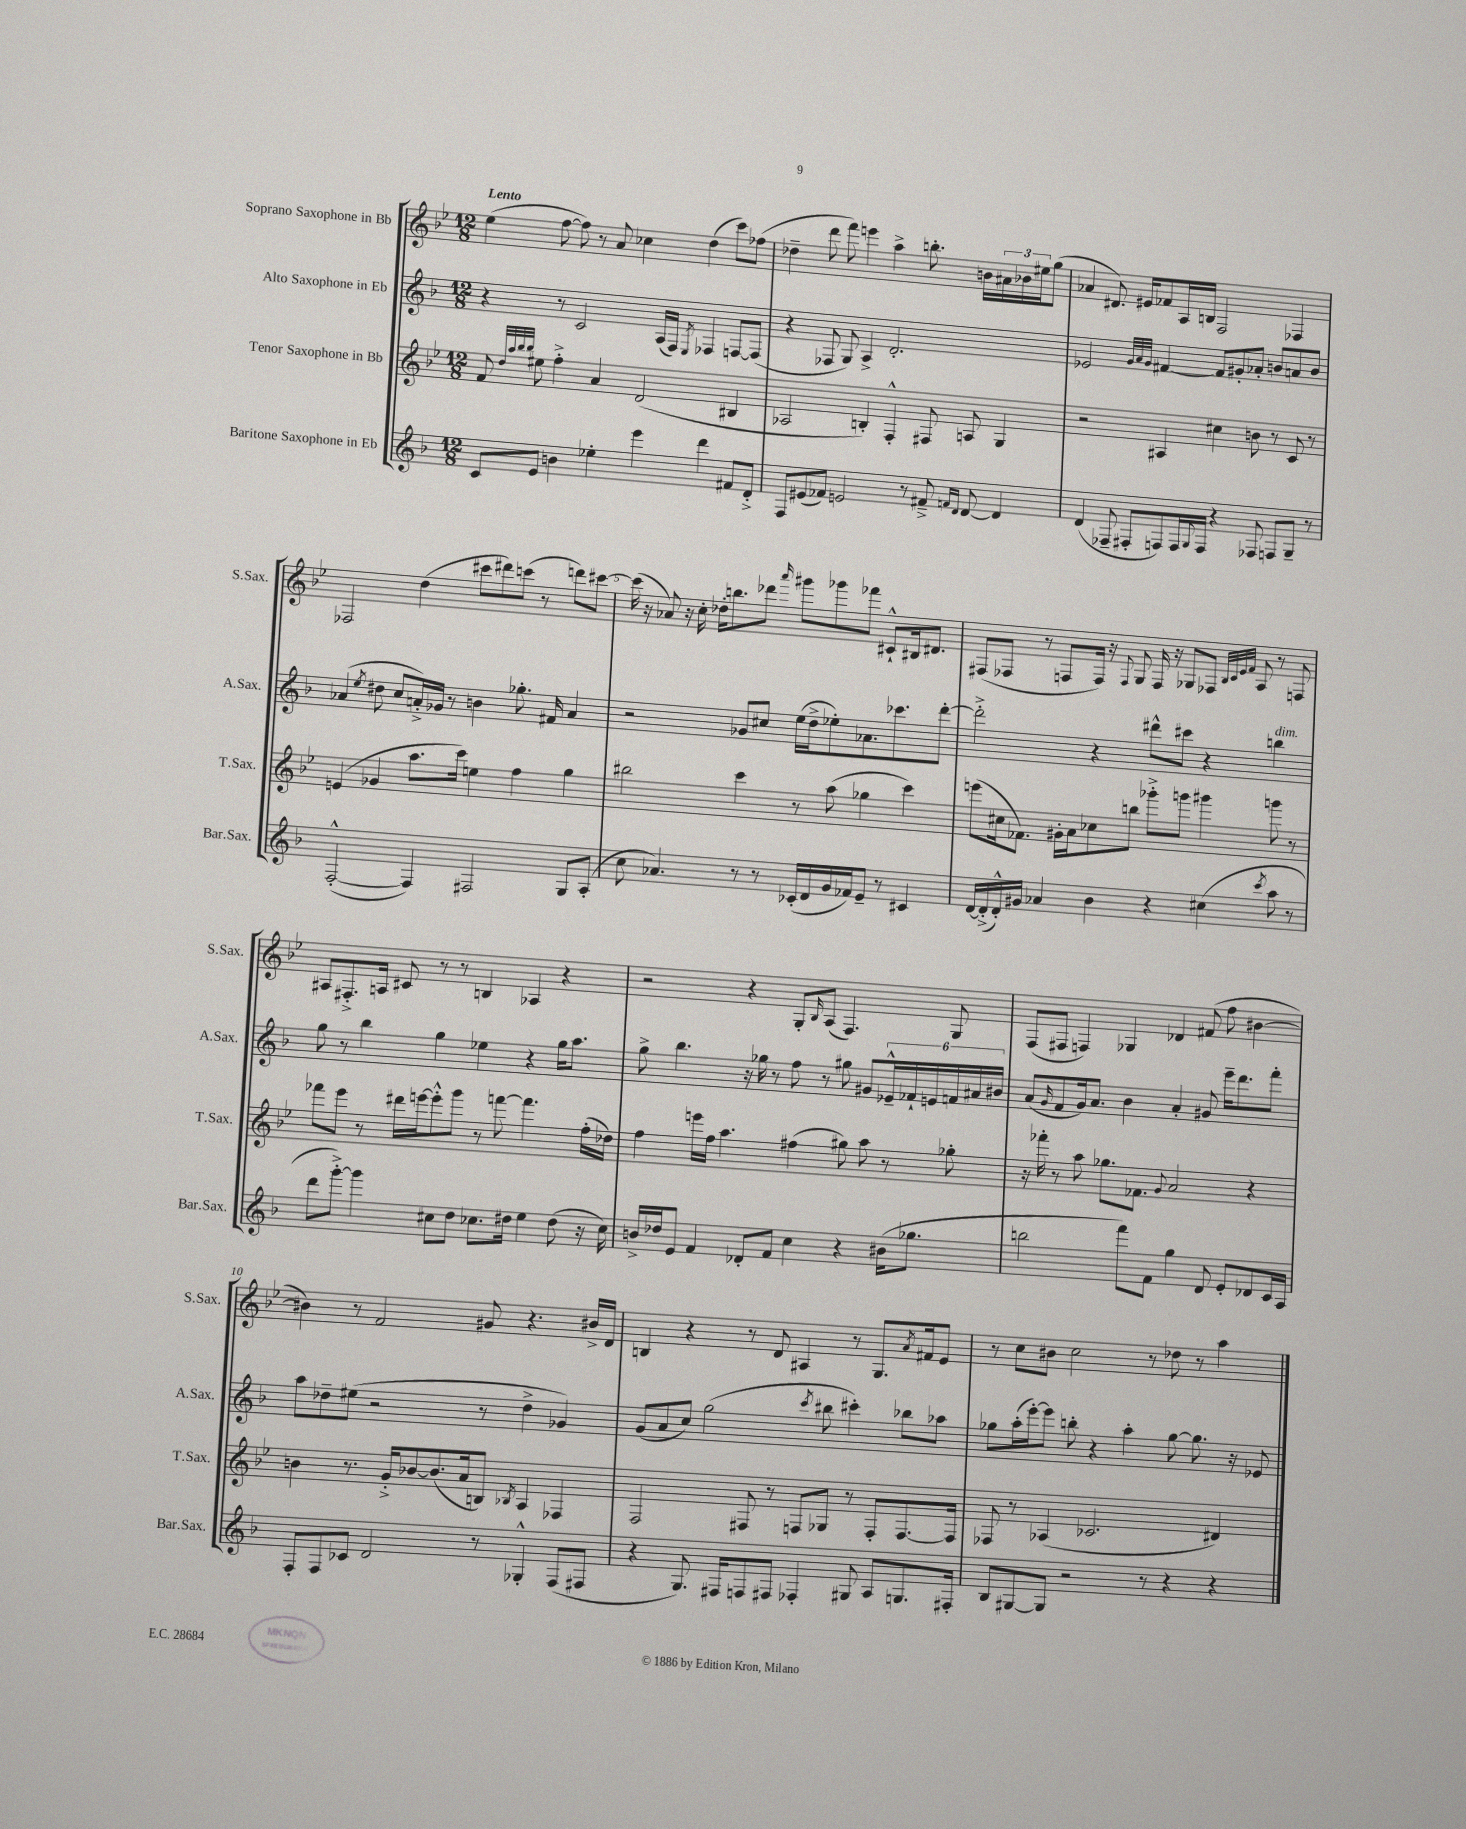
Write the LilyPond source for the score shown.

<<
\new StaffGroup <<
\new Staff = "s0" \with { instrumentName = "Soprano Saxophone in Bb" shortInstrumentName = "S.Sax." } {
    \clef treble \key bes \major \numericTimeSignature \time 12/8 \tempo "Lento"
    ees''4( f''8~ f''8) r8 a'8 ces''4 d''4( c'''8) fes''8( |
    des''4-- d'''8 f'''8) e'''4 a''4-> b''8.-. b'16 \tuplet 3/2 { ais'16 bes'16 eis''16 } g''8( |
    aes'4 dis'8.) eis'16 fes'8 a16 b16 f2 fes4 |
    fes2 d''4( cis'''8 dis'''8) c'''8( r8 d'''8) cis'''8~ |
    cis'''16( r16 aes'8) r16 c''16-. des''16-. b''8. des'''8 \grace { a'''16 } gis'''8 ges'''8 fes'''8 cis'8-!-^ bis16 dis'8. |
    fis8( fes8 r8 f8 f16) r16 \appoggiatura { f8 } g8 f16 r16 ges8 fes8 \grace { bes32 c'32 ees'32 f'32 } a8 r8 f8 |
    ais8 fis8.-.-> a16 cis'8 r8 r8 b4 aes4 r4 |
    r2 r4 g8-. \grace { bes16 } a8( f4.) g8 |
    f8( fis8 f4) ges4 des'4 fis'8( f''8 bis'4~ |
    bis'4) r8 f'2 gis'8 r4. bis'16-> d'16 |
    b4 r4 r8 d'8 ais4 r8 g8. \acciaccatura { a'8 } fis'16 ees'8 |
    r8 c''8 bis'8 c''2 r8 des''8 r8 a''4 \bar "|." |
}
\new Staff = "s1" \with { instrumentName = "Alto Saxophone in Eb" shortInstrumentName = "A.Sax." } {
    \clef treble \key f \major \numericTimeSignature \time 12/8
    r4 r8 c'2 a16( f16) \acciaccatura { e8 } fes4 f8~ f8( |
    r4 fes8 g8) a4-> d'2.-. |
    ees'2 \grace { g'32 a'32 g'32 } fis'4~ fis'8 gis'8-. aes'8-. b'8 a'8 b'8 |
    aes'4( \acciaccatura { e''8 } dis''8 c''8 a'16-.->) ges'16 r8 b'4 ges''8.-. fis'16 a'4 |
    r2 ges'8 cis''8 e''16( d''16-> ees''8-.) aes'8. ces'''8. d'''8~-. |
    d'''2-.-> r4 dis'''8-^ cis'''8 r4 b''4^\markup { \italic "dim." } |
    g''8 r8 bes''4 g''4 ees''4 r4 g''16 a''8. |
    g''8-> bes''4. r16 ges''16 r8 f''8 r8 gis''8 gis'8 \tuplet 6/4 { ees'16---^ fes'16-! e'16 f'16 ais'16 bis'16 } |
    a'8( \grace { g'16 } f'8 g'16) a'8. bes'4 a'4-. gis'8 e'''16-- d'''8. f'''8-. |
    a''8 des''8-- eis''8( r2 r8 des''4-> ges'4) |
    g'8( a'8 c''8) g''2( \acciaccatura { c'''8 } bis''8 cis'''4-.) bes''8 aes''8 |
    ges''8 a''16-.( e'''16~-.) e'''8 b''8-. r4 a''4-. ges''8~ ges''8. r16 ees'8 \bar "|." |
}
\new Staff = "s2" \with { instrumentName = "Tenor Saxophone in Bb" shortInstrumentName = "T.Sax." } {
    \clef treble \key bes \major \numericTimeSignature \time 12/8
    f'8 \grace { d''32 a''32 bes''32 bes''32 } eis''8 f''4-.-> a'4 d'2( bis4 |
    aes2 b4-.) f4-.-^ fis8 a8 g4 |
    r2 ais4 cis''4 b'8 r8 c'8 r8 |
    e'4( ges'4 a''8. c'''16) e''4 f''4 g''4 |
    bis''2 c'''4 r8 a''8( ges''4 c'''4) |
    e'''8( cis''16 fes'8.) gis'16-. a'16 ces''8 b''8 ges'''8-.-> g'''8 gis'''4 g'''8 r8 |
    fes'''8 ees'''8 r8 dis'''16 e'''16~ e'''8-.-^ g'''8 r8 f'''8~ f'''4. f''16-.( des''16) |
    f''4 e'''16 f''16 a''4. fis''4( gis''8) a''8 r8 ges''8-. |
    r16 fes'''16-. r8 a''8 ges''8. fes'8. \appoggiatura { g'8 } a'2 r4 |
    b'4 r8. g'16-.-> bes'8~ bes'8.( a'16 b8) \acciaccatura { bes8 } a4 fes4 |
    f2 fis8 r8 f8 ges8 r8 f8-. f8.~ f16 |
    fes8 r8 aes4( ces'2. dis'4) \bar "|." |
}
\new Staff = "s3" \with { instrumentName = "Baritone Saxophone in Eb" shortInstrumentName = "Bar.Sax." } {
    \clef treble \key f \major \numericTimeSignature \time 12/8
    c'8 e'8 b'4 ees''4-. e'''4 d'''4 fis'8 d'8-.-> |
    f8 eis'8( fes'8) e'2 r8 fis'8---> \grace { f'16 d'16 } d'8~ d'4 |
    d'4( fes8-- fis8-. f8) f16 \appoggiatura { g8 } f16 r4 fes8 f8 g8-- r8 |
    f2~-.-^( f4) fis2 g8 a8-.( |
    c''8 aes'4.) r8 r8 ces'16-.( d'16 g'16 fes'16) e'8-- r8 cis'4 |
    d'16~ d'16-.->( d'16-.-^) gis'16 aes'4 bes'4 r4 cis''4( \acciaccatura { c'''8 } a''8 r8 |
    d'''8 g'''8~-.->) g'''4 cis''8 d''8 ces''8. dis''16 e''4 dis''8( r16 ces''16) |
    b'16-> des''16 e'8 f'4 des'8-. f'8 c''4 r4 bis'16( ges''8. |
    b''2 f'''8) f'8 g''4 d'8 e'8-. des'8 c'16 a16 |
    f8-. f8 ces'8 d'2 r8 ges4-.-^ f8( fis8 |
    r4 g8.) fis16 f8 fis8 fes4-. gis8 a8 g8. fis16-. |
    bes8 gis8~ gis8 r2 r8 r4 r4 \bar "|." |
}
>>
>>
\layout { \context { \Score \override BarNumber.break-visibility = ##(#f #t #t) barNumberVisibility = #(every-nth-bar-number-visible 5) } }
